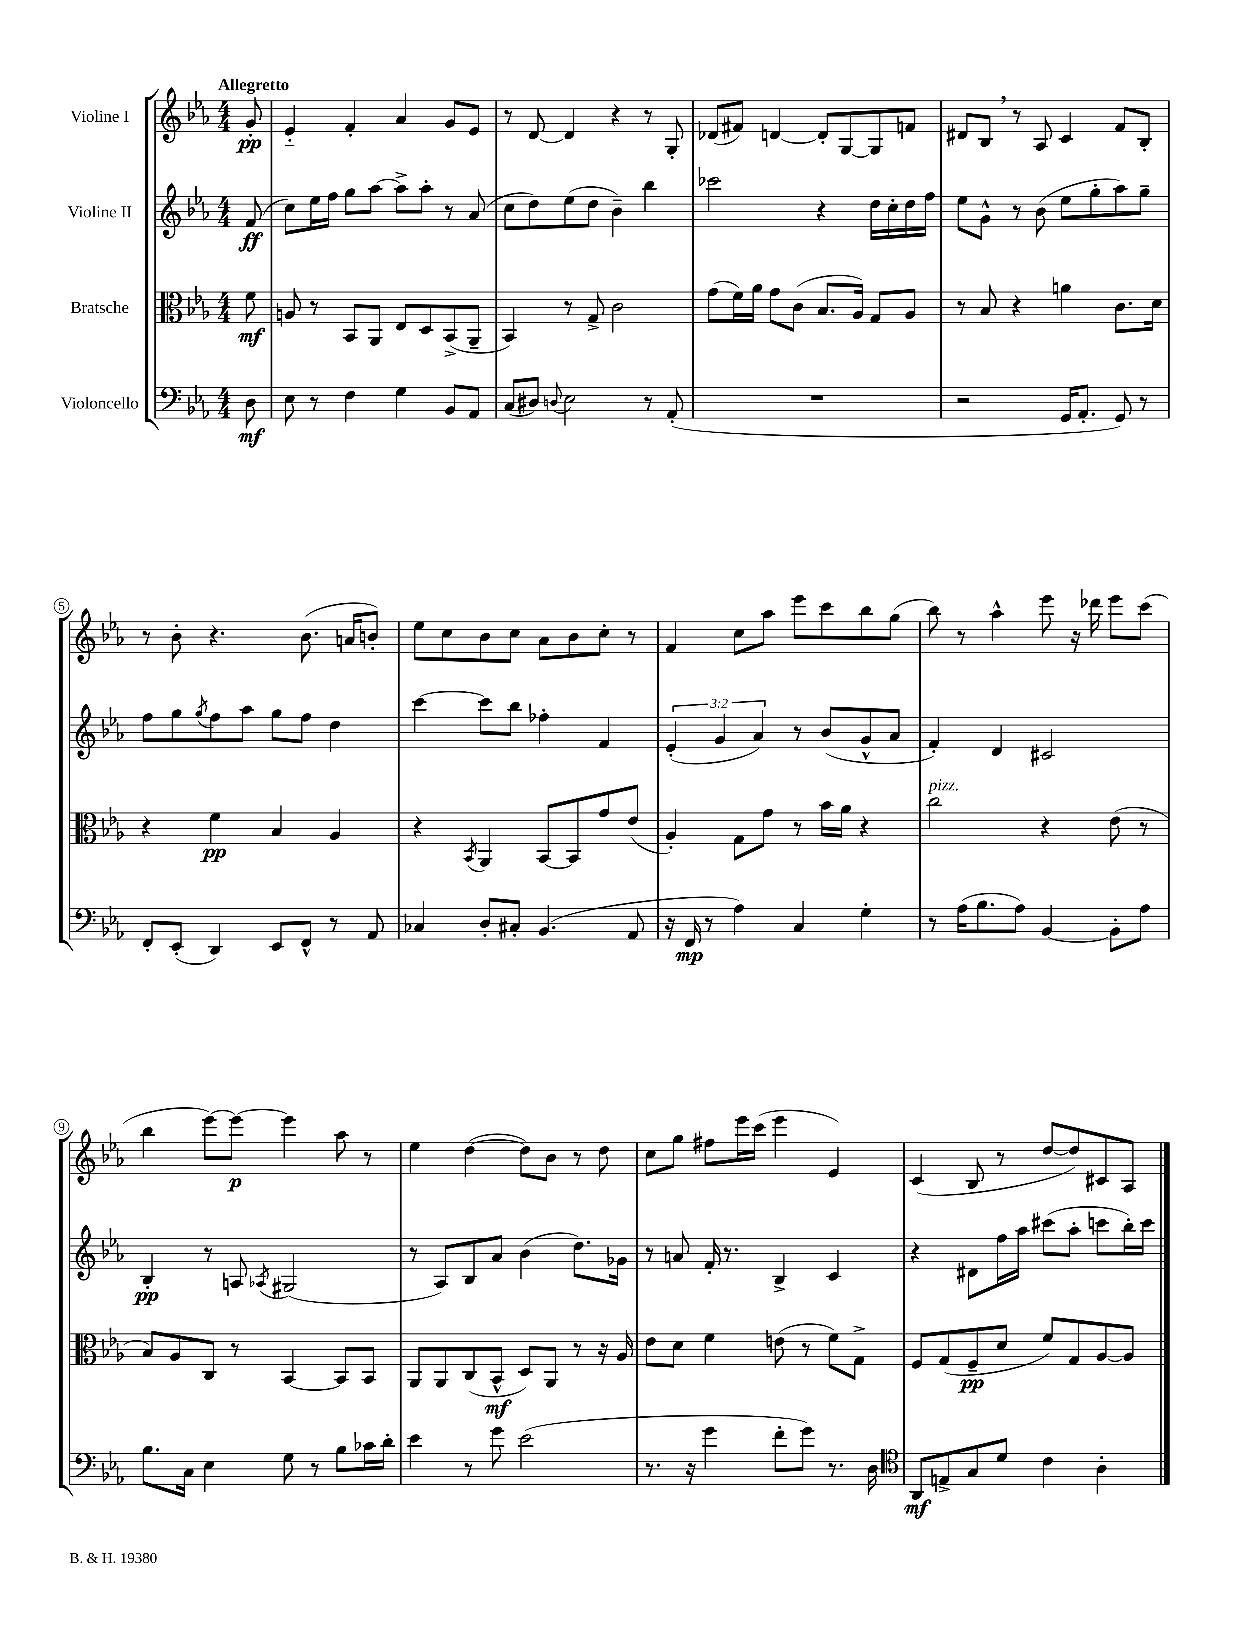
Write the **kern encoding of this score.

**kern	**dynam	**kern	**dynam	**kern	**dynam	**kern	**dynam
*part4	*part4	*part3	*part3	*part2	*part2	*part1	*part1
*staff4	*staff4	*staff3	*staff3	*staff2	*staff2	*staff1	*staff1
*I"Violoncello	*	*I"Bratsche	*	*I"Violine II	*	*I"Violine I	*
*clefF4	*	*clefC3	*	*clefG2	*	*clefG2	*
*k[b-e-a-]	*	*k[b-e-a-]	*	*k[b-e-a-]	*	*k[b-e-a-]	*
*M4/4	*	*M4/4	*	*M4/4	*	*M4/4	*
=	=	=	=	=	=	=	=
!	!	!	!	!	!	!LO:TX:a:B:t=Allegretto	!
8D\	mf	8f\	mf	(8f/	ff	8g'/	pp
=1	=1	=1	=1	=1	=1	=1	=1
8E-\	.	8An/	.	8cc\L)	.	4e-/	.
8r	.	8r	.	16ee-\L	.	.	.
.	.	.	.	16ff\JJ	.	.	.
4F\	.	8BB-/L	.	8gg\L	.	4f'/	.
.	.	8AA-/J	.	[8aa-\J	.	.	.
4G\	.	8E-/L	.	8aa-^\L]	.	4a-/	.
.	.	8D/	.	8aa-'\J	.	.	.
8BB-/L	.	(8BB-^/	.	8r	.	8g/L	.
8AA-/J	.	8AA-~/J	.	(8a-/	.	8e-/J	.
=2	=2	=2	=2	=2	=2	=2	=2
(8C/L	.	4BB-/)	.	8cc\L	.	8r	.
8D#X/J)	.	.	.	8dd\)	.	[8d/	.
8qqDn/	.	.	.	.	.	.	.
2E-\	.	8r	.	(8ee-\	.	4d/]	.
.	.	8G^/	.	8dd\J	.	.	.
.	.	2c\	.	4b-~\)	.	4r	.
8r	.	.	.	4bb-\	.	8r	.
(8AA-'/	.	.	.	.	.	8G'/	.
=3	=3	=3	=3	=3	=3	=3	=3
1r	.	(8g\L	.	2ccc-X\	.	(8d-X/L	.
.	.	16f\L)	.	.	.	8f#X/J)	.
.	.	16a-\JJ	.	.	.	.	.
.	.	8g\L	.	.	.	[4dn/	.
.	.	(8c\J	.	.	.	.	.
.	.	8.B-/L	.	4r	.	8d'/L]	.
.	.	.	.	.	.	[8G/	.
.	.	16A-/Jk)	.	.	.	.	.
.	.	8G/L	.	16dd\LL	.	8G/]	.
.	.	.	.	16cc'\	.	.	.
.	.	8A-/J	.	16dd\	.	8fn/J	.
.	.	.	.	16ff\JJ	.	.	.
=4	=4	=4	=4	=4	=4	=4	=4
2r	.	8r	.	8ee-\L	.	8d#X/L	.
.	.	8B-/	.	8g^^\J	.	8B-,/J	.
.	.	4r	.	8r	.	8r	.
.	.	.	.	(8b-\	.	8A-/	.
16GG/KL	.	4an\	.	8ee-\L	.	4c/	.
8.AA-'/J	.	.	.	.	.	.	.
.	.	.	.	8gg'\	.	.	.
8GG/)	.	8.c\L	.	8aa-\)	.	8f/L	.
8r	.	.	.	8gg~\J	.	8B-'/J	.
.	.	16d\Jk	.	.	.	.	.
!!LO:LB:g=z
=5	=5	=5	=5	=5	=5	=5	=5
8FF'/L	.	4r	.	8ff\L	.	8r	.
(8EE-'/J	.	.	.	8gg\	.	8b-'\	.
.	.	.	.	8qgg/	.	.	.
4DD/)	.	4f\	pp	8ff\	.	4.r	.
.	.	.	.	8aa-\J	.	.	.
8EE-/L	.	4B-/	.	8gg\L	.	.	.
8FF^^/J	.	.	.	8ff\J	.	(8.b-\	.
8r	.	4A-/	.	4dd\	.	.	.
.	.	.	.	.	.	16an/KL	.
8AA-/	.	.	.	.	.	8bn'/J)	.
=6	=6	=6	=6	=6	=6	=6	=6
4C-X/	.	4r	.	[4ccc\	.	8ee-\L	.
.	.	.	.	.	.	8cc\	.
.	.	8qBB-/	.	.	.	.	.
8D'/L	.	4AA-/	.	8ccc\L]	.	8b-\	.
8C#X'/J	.	.	.	8bb-\J	.	8cc\J	.
(4.BB-/	.	[8BB-/L	.	4ff-X'\	.	8a-\L	.
.	.	8BB-/]	.	.	.	8b-\	.
.	.	8g/	.	4f/	.	8cc'\J	.
8AA-/	.	(8e-/J	.	.	.	8r	.
=7	=7	=7	=7	=7	=7	=7	=7
16r	.	4A-'/)	.	(6e-'/	.	4f/	.
16FF/	mp	.	.	.	.	.	.
8r	.	.	.	.	.	.	.
.	.	.	.	6g/	.	.	.
4A-\)	.	8G\L	.	.	.	8cc\L	.
.	.	.	.	6a-/)	.	.	.
.	.	8g\J	.	.	.	8aa-\J	.
4C/	.	8r	.	8r	.	8eee-\L	.
.	.	16b-\LL	.	(8b-/L	.	8ccc\	.
.	.	16a-\JJ	.	.	.	.	.
4G'\	.	4r	.	8g^^/	.	8bb-\	.
.	.	.	.	8a-/J	.	(8gg\J	.
=8	=8	=8	=8	=8	=8	=8	=8
!	!	!LO:TX:a:i:t=pizz.	!	!	!	!	!
8r	.	2cc\	.	4f'/)	.	8bb-\)	.
(16A-\KL	.	.	.	.	.	8r	.
8.B-\	.	.	.	.	.	.	.
.	.	.	.	4d/	.	4aa-^^\	.
8A-\J)	.	.	.	.	.	.	.
[4BB-/	.	4r	.	2c#X/	.	8eee-\	.
.	.	.	.	.	.	16r	.
.	.	.	.	.	.	16ddd-X\	.
8BB-'\L]	.	(8e-\	.	.	.	8eee-\L	.
8A-\J	.	8r	.	.	.	(8ccc\J	.
!!LO:LB:g=z
=9	=9	=9	=9	=9	=9	=9	=9
8.B-\L	.	8B-/L)	.	4B-'/	pp	4bb-\	.
.	.	8A-/	.	.	.	.	.
16C\Jk	.	.	.	.	.	.	.
4E-\	.	8C/J	.	8r	.	[8eee-\L)	.
.	.	8r	.	8An/	.	8eee-\J_	p
.	.	.	.	8qA-X/	.	.	.
8G\	.	[4BB-/	.	(2G#X/	.	4eee-\]	.
8r	.	.	.	.	.	.	.
8B-\L	.	8BB-/L]	.	.	.	8aa-\	.
16c-X\L	.	8BB-/J	.	.	.	8r	.
16d'\JJ	.	.	.	.	.	.	.
=10	=10	=10	=10	=10	=10	=10	=10
4e-\	.	8AA-/L	.	8r	.	4ee-\	.
.	.	8AA-/	.	8A-/L)	.	.	.
8r	.	(8C/	.	8B-/	.	([4dd\	.
8g\	.	8BB-^^/J	mf	8a-/J	.	.	.
(2e-\	.	8D/L)	.	(4b-\	.	8dd\L])	.
.	.	8AA-/J	.	.	.	8b-\J	.
.	.	8r	.	8.dd\L)	.	8r	.
.	.	16r	.	.	.	8dd\	.
.	.	16A-/	.	16g-X\Jk	.	.	.
=11	=11	=11	=11	=11	=11	=11	=11
8.r	.	8e-\L	.	8r	.	8cc\L	.
.	.	8d\J	.	8an/	.	8gg\J	.
16r	.	.	.	.	.	.	.
4g\	.	4f\	.	16f'/	.	8ff#X\L	.
.	.	.	.	8.r	.	.	.
.	.	.	.	.	.	16eee-\L	.
.	.	.	.	.	.	(16ccc\JJ	.
8f'\L	.	(8en\	.	4B-^/	.	4eee-\	.
8g\J)	.	8r	.	.	.	.	.
8.r	.	8f\L)	.	4c/	.	4e-/)	.
.	.	8G^\J	.	.	.	.	.
16D\	.	.	.	.	.	.	.
=12	=12	=12	=12	=12	=12	=12	=12
*clefC4	*	*	*	*	*	*	*
8AA-/L	mf	8F/L	.	4r	.	(4c/	.
8En^/	.	(8G/	.	.	.	.	.
8G/	.	8F~/	pp	8d#X\L	.	8B-/	.
8d/J	.	8d/J	.	16ff\L	.	8r	.
.	.	.	.	16aa-\JJ	.	.	.
4c\	.	8f/L)	.	(8ccc#X\L	.	[8dd/L	.
.	.	8G/	.	8aa-'\J	.	8dd/])	.
4A-'\	.	[8A-/	.	8cccn\L	.	8c#X/	.
.	.	8A-/J]	.	16bb-'\L)	.	8A-/J	.
.	.	.	.	16ccc\JJ	.	.	.
==	==	==	==	==	==	==	==
*-	*-	*-	*-	*-	*-	*-	*-
